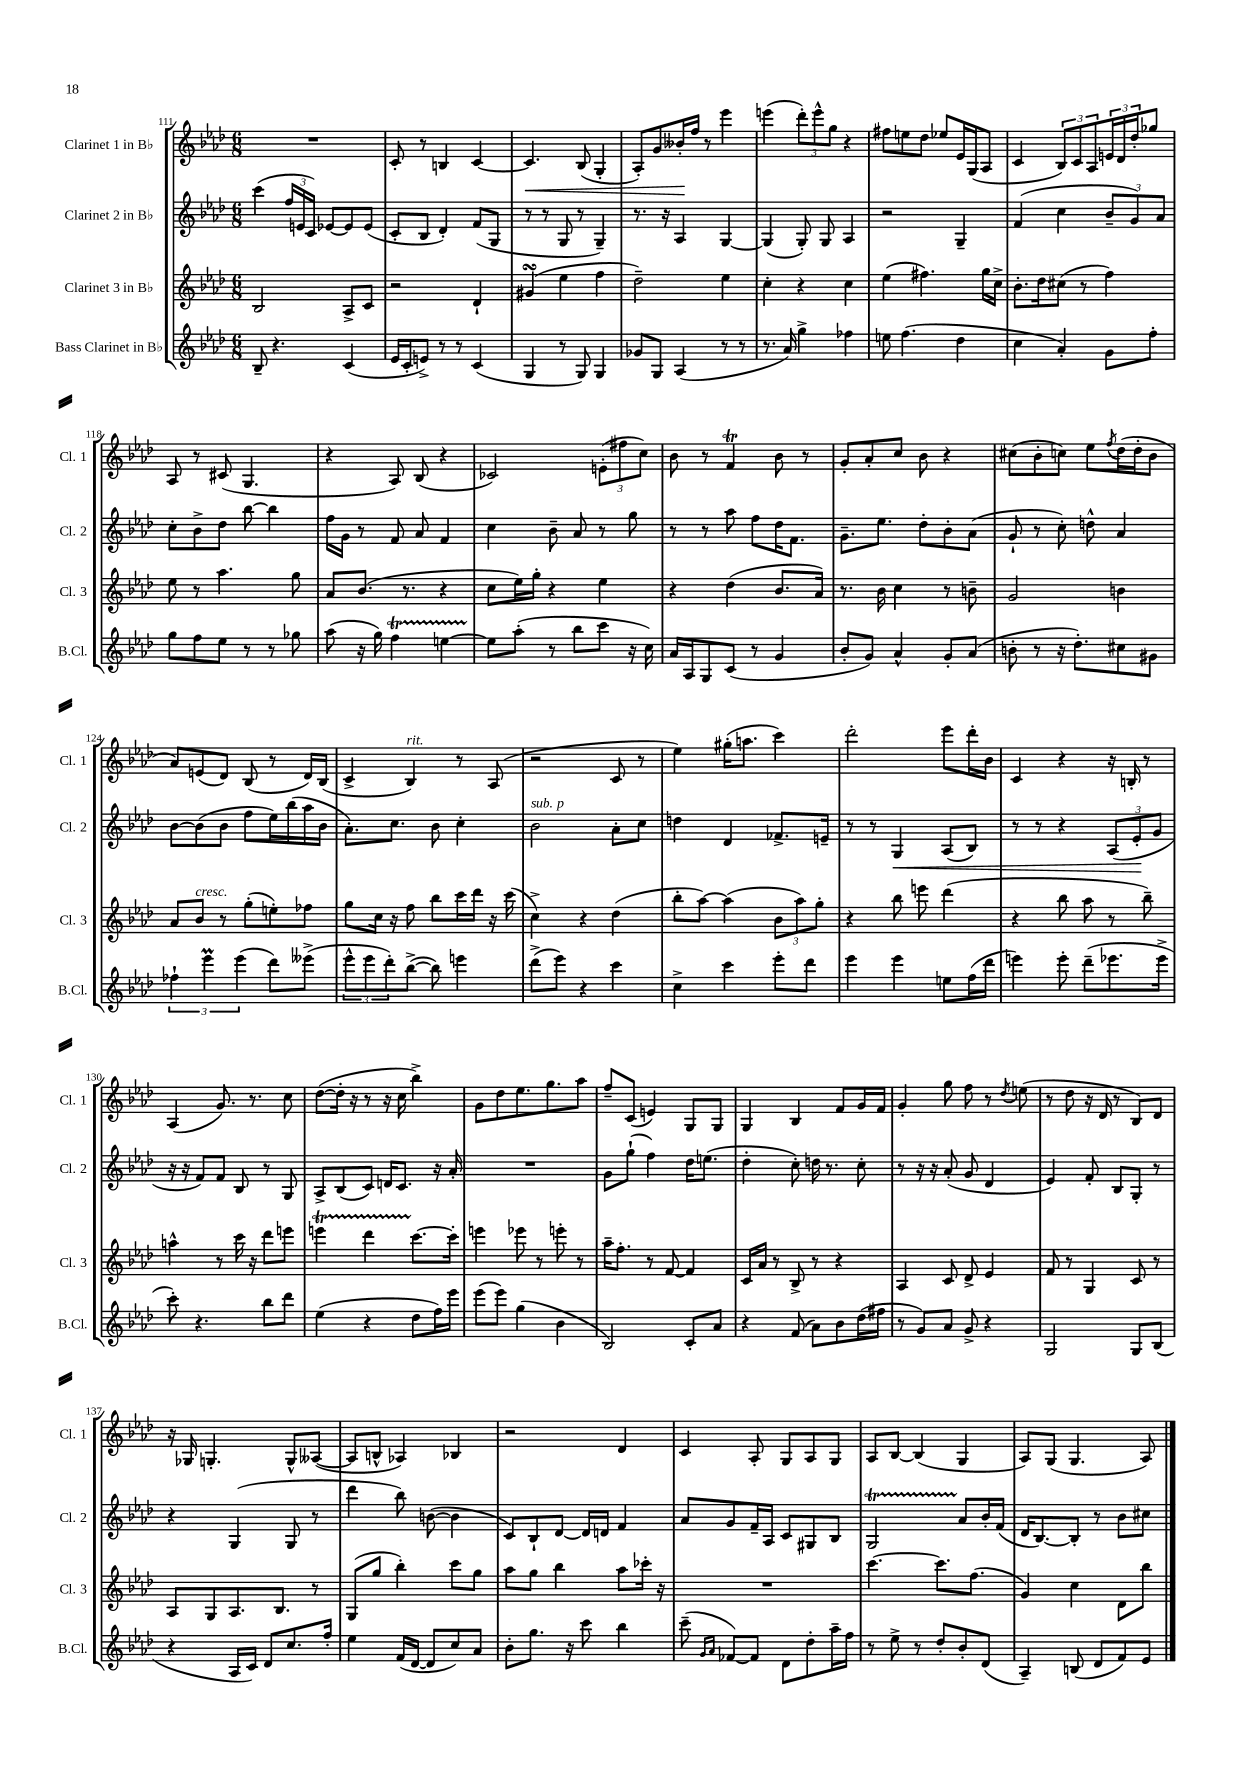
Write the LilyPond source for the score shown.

<<
\new StaffGroup <<
\new Staff = "s0" \with { instrumentName = "Clarinet 1 in Bb" shortInstrumentName = "Cl. 1" } {
    \clef treble \key aes \major \numericTimeSignature \time 6/8
    R2. |
    c'8-. r8 b4 c'4~ |
    c'4.\< bes8( g4-. |
    aes8-.) g'8 beses'16-.\! f''16 r8 ees'''4 |
    e'''4( \tuplet 3/2 { des'''8-.) e'''8-^ g''8 } r4 |
    fis''8 e''8 des''8 ees''8 ees'16 g16( aes8 |
    c'4 \tuplet 3/2 { bes8) c'8 aes8 } \tuplet 3/2 { e'16 des'16 des''16-. } ges''8 |
    aes8 r8 cis'8( g4. |
    r4 aes8) bes8( r4 |
    ces'2) \tuplet 3/2 { e'8-.( fis''8 c''8) } |
    bes'8 r8 f'4\trill bes'8 r8 |
    g'8-. aes'8-. c''8 bes'8 r4 |
    cis''8( bes'8-. c''8) ees''8 \acciaccatura { f''8 } des''16( des''16-. bes'8 |
    aes'8) e'8( des'8) bes8( r8 des'16) bes16( |
    c'4-> bes4^\markup { \italic "rit." }) r8 aes8( |
    r2 c'8 r8 |
    ees''4) gis''16-.( a''8. c'''4) |
    des'''2-. ees'''8 des'''16-. bes'16 |
    c'4 r4 r16 b16-. r8 |
    aes4( g'8.) r8. c''8 |
    des''8~( des''16-. r16 r8 r16 c''16 bes''4->) |
    g'8 des''8 ees''8. g''8. aes''8 |
    f''8-- c'8( e'4) g8 g8 |
    g4 bes4 f'8 g'16 f'16 |
    g'4-. g''8 f''8 r8 \acciaccatura { des''8 } e''8( |
    r8 des''8 r16 des'16 r8 bes8) des'8 |
    r16 ges16 g4.-. g8-^ aeses8~( |
    aeses8 b8-^ aes4) bes4 |
    r2 des'4 |
    c'4 aes8-. g8 aes8 g8 |
    aes8 bes8~ bes4( g4 |
    aes8) g8( g4. aes8) \bar "|." |
}
\new Staff = "s1" \with { instrumentName = "Clarinet 2 in Bb" shortInstrumentName = "Cl. 2" } {
    \clef treble \key aes \major \numericTimeSignature \time 6/8
    c'''4( \tuplet 3/2 { f''16 e'16 c'16) } ees'8~ ees'8 ees'8( |
    c'8-. bes8 des'4-.) f'8( g8 |
    r8 r8 g8 r8 g4--) |
    r8. r16 aes4 g4~ |
    g4( g8-.) g8 aes4 |
    r2 g4-- |
    f'4( c''4 \tuplet 3/2 { bes'8-- g'8) aes'8 } |
    c''8-. bes'8-> des''8 bes''8~ bes''4 |
    f''16 g'16 r8 f'8 aes'8 f'4 |
    c''4 bes'8-- aes'8 r8 g''8 |
    r8 r8 aes''8 f''8 des''16 f'8. |
    g'8.-- ees''8. des''8-. bes'8-. aes'8( |
    g'8-! r8 c''8-.) d''8-^ aes'4 |
    bes'8~ bes'8( bes'8 f''8 ees''16) bes''16( aes''16 bes'16 |
    aes'8.-.) c''8. bes'8 c''4-. |
    bes'2^\markup { \italic "sub. p" } aes'8-. c''8 |
    d''4 des'4 fes'8.-> e'16-- |
    r8 r8 g4\< aes8( bes8) |
    r8 r8 r4 \tuplet 3/2 { aes8( ees'8-.\! g'8 } |
    r16 r16 f'8) f'8 bes8 r8 g8 |
    aes8-> bes8( c'8) d'16 c'8. r16 aes'16-. |
    R2. |
    g'8 g''8-!( f''4) des''16 e''8.( |
    des''4-. c''8-.) d''16 r8. c''8-. |
    r8 r16 r16 aes'8-.( g'8 des'4 |
    ees'4) f'8-. bes8 g8-. r8 |
    r4 g4( g8 r8 |
    des'''4 bes''8) b'8~( b'4 |
    c'8) bes8-! des'8~ des'16 d'16 f'4 |
    aes'8 g'8 f'16-- aes16 c'8 gis8 bes8 |
    g2\startTrillSpan aes'8\stopTrillSpan bes'16-. f'16( |
    des'16 bes8.~) bes8-. r8 bes'8 cis''8 \bar "|." |
}
\new Staff = "s2" \with { instrumentName = "Clarinet 3 in Bb" shortInstrumentName = "Cl. 3" } {
    \clef treble \key aes \major \numericTimeSignature \time 6/8
    bes2 aes8-> c'8 |
    r2 des'4-! |
    gis'4\turn( ees''4 f''4 |
    des''2--) ees''4 |
    c''4-. r4 c''4 |
    ees''4( fis''4.) g''16 c''16-> |
    bes'8.-. des''16 cis''8( r8 f''4) |
    ees''8 r8 aes''4. g''8 |
    aes'8 bes'8.( r8. r4 |
    c''8 ees''16) g''16-. r4 ees''4 |
    r4 des''4( bes'8. aes'16) |
    r8. bes'16 c''4 r8 b'8-- |
    g'2 b'4 |
    aes'8 bes'8^\markup { \italic "cresc." } r8 g''8-.( e''8-.) fes''8 |
    g''8 c''16 r16 f''8 bes''8 c'''16 des'''16 r16 c'''16( |
    c''4->) r4 des''4( |
    bes''8-. aes''8~) aes''4( \tuplet 3/2 { bes'8 aes''8) g''8-. } |
    r4 bes''8 e'''8 des'''4( |
    r4 bes''8 aes''8 r8 bes''8--) |
    a''4-^ r8 c'''16 r16 des'''8 e'''8 |
    e'''4\startTrillSpan des'''4 c'''8.~\stopTrillSpan c'''16-. |
    e'''4 ees'''8 r8 e'''8-. r8 |
    aes''16-- f''8.-. r8 f'8~ f'4 |
    c'16 aes'16 r8 bes8-> r8 r4 |
    aes4 c'8 des'8-> ees'4 |
    f'8 r8 g4 c'8 r8 |
    aes8 g8 aes8. bes8. r8 |
    g8( g''8 bes''4-.) c'''8 g''8 |
    aes''8 g''8 bes''4 aes''8 ces'''16-. r16 |
    R2. |
    c'''4.~ c'''8. f''8.( |
    g'4) c''4 des'8 bes''8 \bar "|." |
}
\new Staff = "s3" \with { instrumentName = "Bass Clarinet in Bb" shortInstrumentName = "B.Cl." } {
    \clef treble \key aes \major \numericTimeSignature \time 6/8
    bes8-- r4. c'4( |
    ees'16 c'16-. e'8->) r8 r8 c'4( |
    g4 r8 g8) g4 |
    ges'8 g8 aes4( r8 r8 |
    r8. aes'16) g''4-> fes''4 |
    e''8 f''4.( des''4 |
    c''4 aes'4-.) g'8 f''8-. |
    g''8 f''8 ees''8 r8 r8 ges''8 |
    aes''8( r16 g''16) f''4\startTrillSpan e''4~ |
    e''8\stopTrillSpan aes''8-.( r8 bes''8 c'''8 r16 c''16) |
    aes'16 aes16 g8 c'8( r8 g'4 |
    bes'8-. g'8) aes'4-^ g'8-. aes'8( |
    b'8-. r8 r16 des''8.-.) cis''8 gis'8 |
    \tuplet 3/2 { fes''4-! ees'''4\prall ees'''4( } des'''8) eeses'''8->( |
    \tuplet 3/2 { ees'''8-^ ees'''8 des'''8-.) } bes''8~->( bes''8) e'''4 |
    des'''8->( ees'''8) r4 c'''4 |
    c''4-> c'''4 ees'''8-. des'''8 |
    ees'''4 ees'''4 e''8 f''16( des'''16 |
    e'''4) e'''8-. des'''8--( ees'''8. ees'''16-> |
    c'''8-.) r4. bes''8 des'''8 |
    ees''4( r4 des''8 f''16) ees'''16 |
    ees'''8( ees'''8) g''4( bes'4 |
    bes2) c'8-. aes'8 |
    r4 f'8( aes'8) bes'8 des''16( fis''16 |
    r8 g'8) aes'8 g'8-> r4 |
    g2 g8 bes8( |
    r4 aes16 c'16) des'8 c''8. f''16-. |
    ees''4 f'16( des'16~ des'8 c''8) aes'8 |
    bes'8-. g''8. r16 c'''8 bes''4 |
    c'''8--( \grace { g'16 aes'16 } fes'8~) fes'8 des'8 des''8-. aes''16-- f''16 |
    r8 ees''8-> r8 des''8-. bes'8-. des'8( |
    aes4--) b8( des'8 f'8) ees'8 \bar "|." |
}
>>
>>
\layout { \context { \Score currentBarNumber = #111 } }
